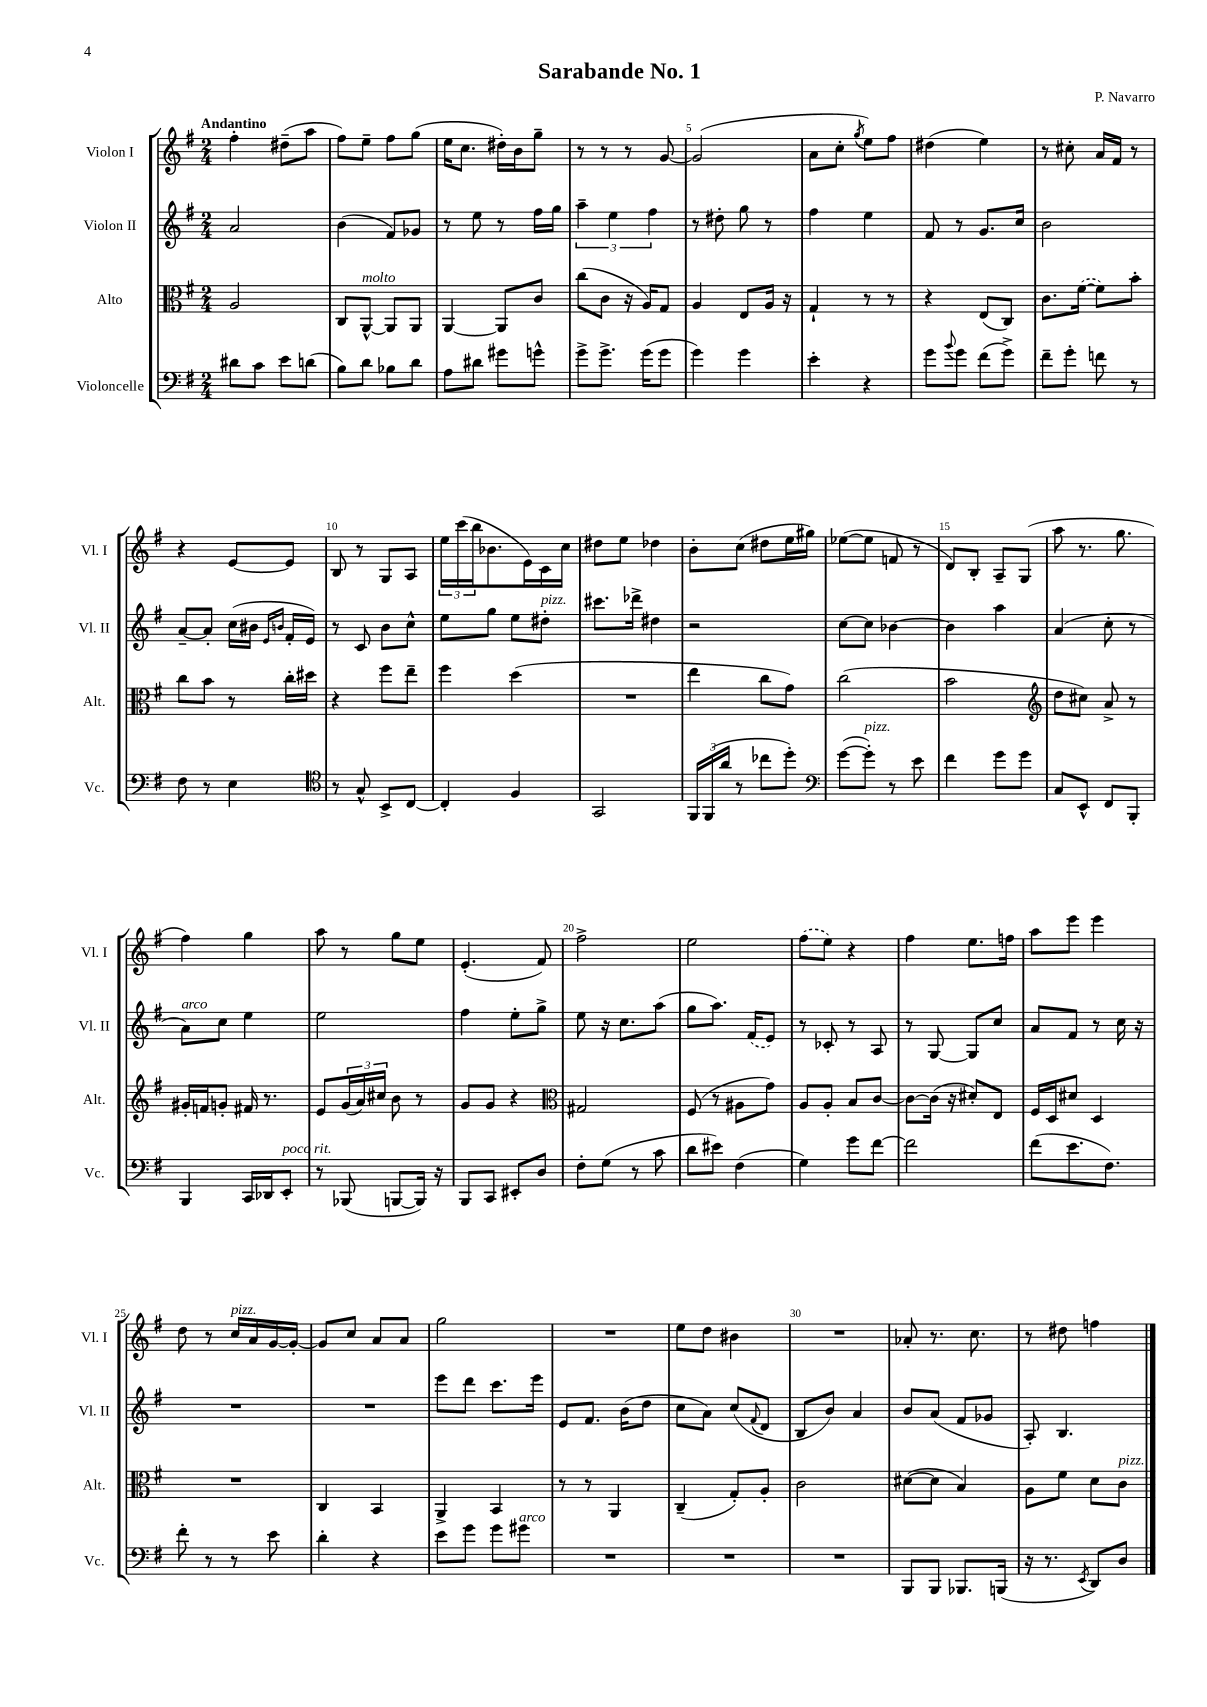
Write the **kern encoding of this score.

**kern	**kern	**kern	**kern
*part4	*part3	*part2	*part1
*staff4	*staff3	*staff2	*staff1
*I"Violoncelle	*I"Alto	*I"Violon II	*I"Violon I
*I'Vc.	*I'Alt.	*I'Vl. II	*I'Vl. I
*clefF4	*clefC3	*clefG2	*clefG2
*k[f#]	*k[f#]	*k[f#]	*k[f#]
*M2/4	*M2/4	*M2/4	*M2/4
=1	=1	=1	=1
!	!	!	!LO:TX:a:B:t=Andantino
8d#X\L	2A/	2a/	4ff#'\
8c\J	.	.	.
8e\L	.	.	(8dd#X~\L
(8dn\J	.	.	8aa\J
=2	=2	=2	=2
8B\L)	8C/L	(4b\	8ff#\L)
!	!LO:TX:a:i:t=molto	!	!
8d\J	[8AA^^/J	.	8ee~\J
8B-X\L	8AA/L]	8f#/L)	8ff#\L
8d\J	8AA/J	8g-X/J	(8gg\J
=3	=3	=3	=3
8A\L	[4AA/	8r	16ee\KL
.	.	.	8.cc\J
8d#X\J	.	8ee\	.
8g#X\L	8AA/L]	8r	16dd#X'\LL)
.	.	.	16b\J
8gn^^\J	8c/J	16ff#\LL	8gg~\J
.	.	16gg\JJ	.
=4	=4	=4	=4
8g^\L	(8cc\L	6aa~\	8r
8.g^\J	8c\J	.	8r
.	.	6ee\	.
.	16r	.	8r
(16g\KL	16A/KL)	.	.
.	.	6ff#\	.
8g\J	8G/J	.	[8g/
=5	=5	=5	=5
4g\)	4A/	8r	(2g/]
.	.	8dd#X'\	.
4g\	8E/L	8gg\	.
.	16A/Jk	8r	.
.	16r	.	.
=6	=6	=6	=6
4e'\	4G`/	4ff#\	8a\L
.	.	.	8cc'\J
.	.	.	8qgg/
4r	8r	4ee\	8ee\L)
.	8r	.	8ff#\J
=7	=7	=7	=7
8g\L	4r	8f#/	(4dd#X\
8qqb/	.	.	.
8g\J	.	8r	.
(8f#\L	(8E/L	8.g/L	4ee\)
8g^\J)	8C/J)	.	.
.	.	16cc/Jk	.
=8	=8	=8	=8
8f#~\L	8.c\L	2b\	8r
8g'\J	.	.	8cc#X'\
.	([16f#\Jk	.	.
8fn\	8f#\L])	.	16a/LL
.	.	.	16f#/JJ
8r	8b'\J	.	8r
!!LO:LB:g=z
=9	=9	=9	=9
8F#\	8cc\L	[8a~/L	4r
8r	8b\J	8a'/J]	.
4E\	8r	(16cc\LL	[8e/L
.	.	16b#X\JJ	.
.	.	16qqe/LL	.
.	.	16qqbn/JJ	.
.	16cc'\LL	16f#'/LL	8e/J]
.	16dd#X\JJ	16e/JJ)	.
=10	=10	=10	=10
*clefC4	*	*	*
8r	4r	8r	8B/
8G^^/	.	8c/	8r
8BB^/L	8ff#\L	8b\L	8G/L
[8C/J	8ee~\J	8cc^^\J	8A/J
=11	=11	=11	=11
4C'/]	4ff#\	8ee\L	24ee\LL
.	.	.	(24ccc\
.	.	.	24bb\J
.	.	8gg\J	8.b-X\
4F#/	(4dd\	8ee\L	.
.	.	.	16e\L)
!	!	!LO:TX:a:i:t=pizz.	!
.	.	8dd#X'\J	16c\
.	.	.	16cc\JJ
=12	=12	=12	=12
2GG/	2r	8.ccc#X\L	8dd#X\L
.	.	.	8ee\J
.	.	16ddd-X^\Jk	.
.	.	4dd#X\	4dd-X\
=13	=13	=13	=13
24FF#/LL	4ee\	2r	8b'\L
(24FF#/	.	.	.
24a/JJ	.	.	.
8r	.	.	(8cc\J
8cc-X\L	8cc\L	.	8dd#X\L
8dd'\J)	8g\J)	.	16ee\L
.	.	.	16gg#X\JJ)
=14	=14	=14	=14
*clefF4	*	*	*
([8g\L	(2cc\	[8cc\L	([8ee-X\L
!LO:TX:a:i:t=pizz.	!	!	!
8g'\J])	.	8cc\J]	8ee-\J]
8r	.	[4b-X\	8fn/
8e\	.	.	8r
=15	=15	=15	=15
4f#\	2b\	4b-\]	8d/L)
.	.	.	8B'/J
8g\L	.	4aa\	8A~/L
8g\J	.	.	(8G/J
=16	=16	=16	=16
*	*clefG2	*	*
8C/L	8dd\L	(4a/	8aa\
8EE^^/J	8cc#X\J)	.	8.r
8FF#/L	8a^/	8cc'\	.
.	.	.	8.gg\
8BBB'/J	8r	8r	.
!!LO:LB:g=z
=17	=17	=17	=17
!	!	!LO:TX:a:i:t=arco	!
4BBB/	16g#X'/LL	8a\L)	4ff#\)
.	16fn/J	.	.
.	8gn'/J	8cc\J	.
16CC/LL	16f#X/	4ee\	4gg\
16DD-X/J	8.r	.	.
!LO:TX:a:i:t=poco rit.	!	!	!
8EE'/J	.	.	.
=18	=18	=18	=18
8r	8e/L	2ee\	8aa\
(8BBB-X/	(24g/L	.	8r
.	24a/)	.	.
.	24cc#X/JJ	.	.
[8BBBn/L	8b\	.	8gg\L
16BBB/Jk])	8r	.	8ee\J
16r	.	.	.
=19	=19	=19	=19
8BBB/L	8g/L	4ff#\	(4.e'/
8CC/J	8g/J	.	.
8EE#X'/L	4r	8ee'\L	.
8D/J	.	8gg^\J	8f#/)
=20	=20	=20	=20
*	*clefC3	*	*
8F#'\L	2G#X/	8ee\	2ff#^\
(8G\J	.	16r	.
.	.	8.cc\L	.
8r	.	.	.
8c\	.	(8aa\J	.
=21	=21	=21	=21
8d\L	(8F#/	8gg\L	2ee\
8e#X\J)	8r	8.aa\J)	.
(4F#\	8A#X\L	.	.
.	.	(16f#/KL	.
.	8g\J)	8e/J)	.
=22	=22	=22	=22
4G\)	8A/L	8r	(8ff#\L
.	8A'/J	8c-X'/	8ee\J)
8g\L	8B/L	8r	4r
[8f#\J	[8c/J	8A/	.
=23	=23	=23	=23
2f#\]	8c\L_	8r	4ff#\
.	(16c\Jk]	[8G/	.
.	16r	.	.
.	8d#X'/L)	8G/L]	8.ee\L
.	8E/J	8cc/J	.
.	.	.	16ffn\Jk
=24	=24	=24	=24
(8f#\L	16F#/LL	8a/L	8aa\L
.	16D/J	.	.
8.e\	8d#X/J	8f#/J	8eee\J
.	4D/	8r	4eee\
8.F#\J)	.	.	.
.	.	16cc\	.
.	.	16r	.
!!LO:LB:g=z
=25	=25	=25	=25
8f#'\	2r	2r	8dd\
8r	.	.	8r
!	!	!	!LO:TX:a:i:t=pizz.
8r	.	.	16cc/LL
.	.	.	16a/
8e\	.	.	[16g/
.	.	.	16g'/JJ_
=26	=26	=26	=26
4d'\	4C/	2r	8g/L]
.	.	.	8cc/J
4r	4BB/	.	8a/L
.	.	.	8a/J
=27	=27	=27	=27
8e\L	4AA^/	8eee\L	2gg\
8g\J	.	8ddd\J	.
8g\L	4BB/	8.ccc\L	.
!LO:TX:a:i:t=arco	!	!	!
8g#X\J	.	.	.
.	.	16eee\Jk	.
=28	=28	=28	=28
2r	8r	8e/L	2r
.	8r	8.f#/J	.
.	4AA/	.	.
.	.	(16b\KL	.
.	.	8dd\J	.
=29	=29	=29	=29
2r	(4C~/	8cc\L	8ee\L
.	.	8a\J)	8dd\J
.	8G'/L)	(8cc/L	4b#X\
.	.	8qqf#/	.
.	8A'/J	8d/J	.
=30	=30	=30	=30
2r	2c\	8B/L	2r
.	.	8b/J)	.
.	.	4a/	.
=31	=31	=31	=31
8BBB/L	([8d#X\L	8b/L	8a-X'/
8BBB/J	8d#\J]	(8a/J	8.r
8.BBB-X/L	4B/)	8f#/L	.
.	.	.	8.cc\
.	.	8g-X/J	.
(16BBBn/Jk	.	.	.
=32	=32	=32	=32
16r	8A\L	8A'/)	8r
8.r	.	.	.
.	8f#\J	4.B/	8dd#X\
8qEE/	.	.	.
8DD/L)	8d\L	.	4ffn\
!	!LO:TX:a:i:t=pizz.	!	!
8D/J	8c\J	.	.
==	==	==	==
*-	*-	*-	*-
